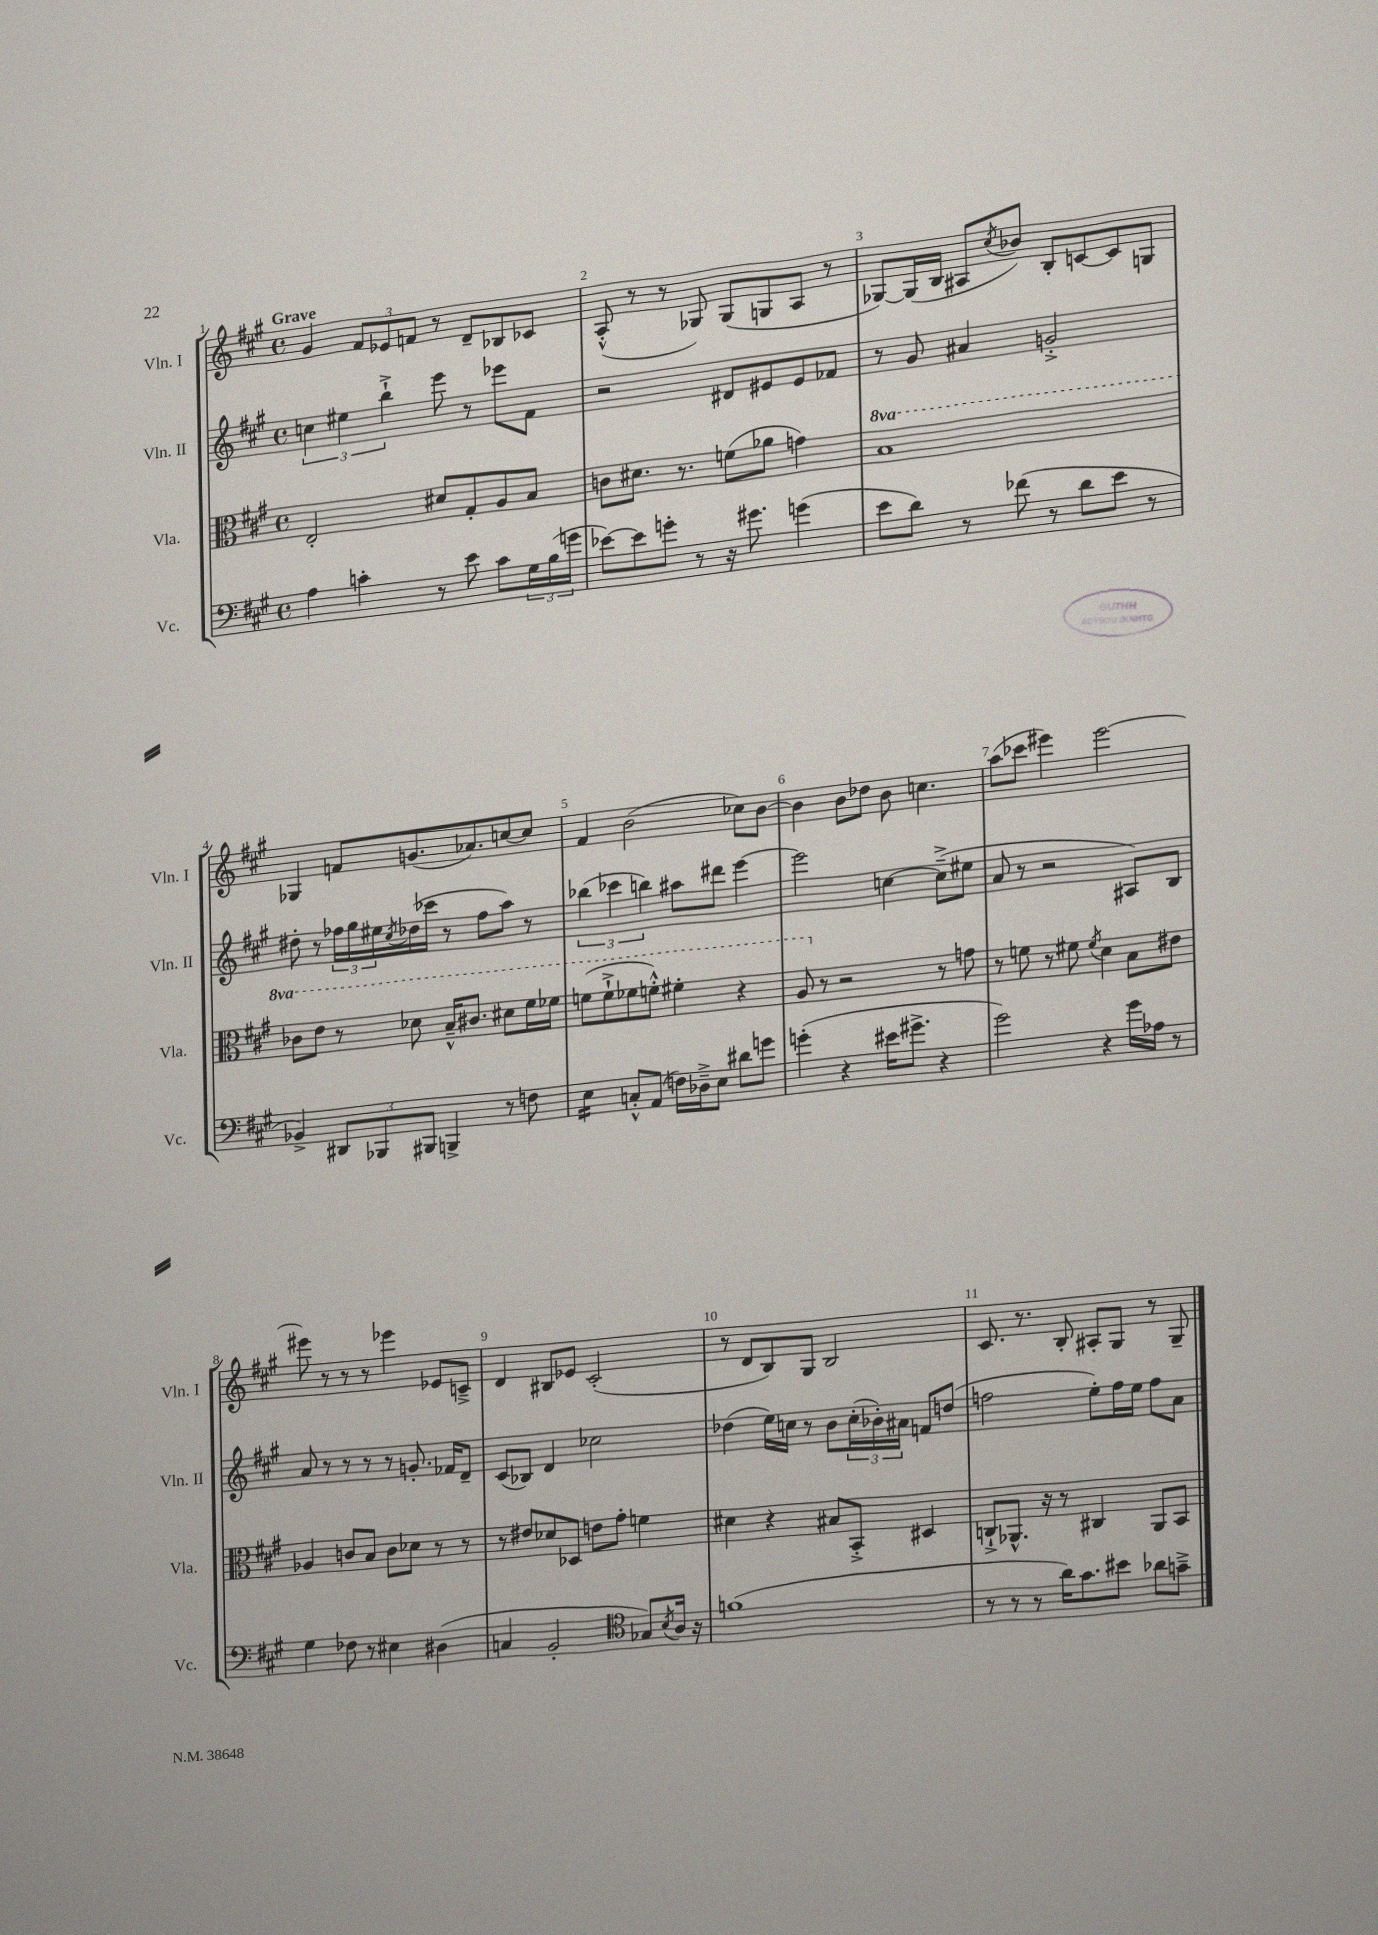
<<
\new StaffGroup <<
\new Staff = "s0" \with { instrumentName = "Vln. I" shortInstrumentName = "Vln. I" } {
    \clef treble \key a \major \defaultTimeSignature \time 4/4 \tempo "Grave"
    gis'4 \tuplet 3/2 { fis'8 ees'8 f'8 } r8 d'8-- bes8 ces'8 |
    a8-.-^( r8 r8 ges8) ges8( g8 a8 r8 |
    ges8~) ges16( b16 ais8 \acciaccatura { cis''8 } bes'8) b8-. c'8~ c'8 g8 |
    ges4 f'8 g'8.( aes'8.) c''8~ c''8 |
    fis'4 b'2( ces''8) b'8~ |
    b'4 b'8 des''8 b'8 c''4. |
    a''8( ces'''8 eis'''4) eis'''2~ |
    eis'''8 r8 r8 r8 ees'''4 ees'8 c'8---> |
    d'4 bis8 ees'8 cis'2-.( |
    r8 d'8 b8) gis8 b2 |
    cis'8. r8. b8-. ais8-. gis8 r8 gis8-- \bar "|." |
}
\new Staff = "s1" \with { instrumentName = "Vln. II" shortInstrumentName = "Vln. II" } {
    \clef treble \key a \major \defaultTimeSignature \time 4/4
    \tuplet 3/2 { c''4 eis''4 b''4-!-> } e'''8 r8 ees'''8 fis'8 |
    r2 dis'8 eis'8 eis'8 fes'8 |
    r8 gis'8 ais'4 g'2-.-> |
    dis''8-. r8 \tuplet 3/2 { fes''16 gis''16 eis''16 } \acciaccatura { cis''8 } des''16( ces'''16 r8 fes''8 a''8) r8 |
    \tuplet 3/2 { bes''4( ces'''4 b''4) } ais''8 dis'''8 e'''4~ |
    e'''2 c''4~ c''8--->( eis''8 |
    a'8 r8 r2 ais8) b8 |
    a'8 r8 r8 r8 r8 g'8.-. fes'16 d'8-- |
    cis'8( bes8) d'4 ces''2 |
    des''4( e''16) c''16 r8 b'8 \tuplet 3/2 { c''16-.( bes'16-.) ais'16 } f'8 d''8( |
    f''2 e''8-.) f''16 e''16 f''8 a'8 \bar "|." |
}
\new Staff = "s2" \with { instrumentName = "Vla." shortInstrumentName = "Vla." } {
    \clef alto \key a \major \defaultTimeSignature \time 4/4 \set Staff.ottavationMarkups = #ottavation-simple-ordinals
    e2-. dis'8 gis8-. a8 b8 |
    c'8 dis'8. r8. f'8( aes'8 g'4) |
    \ottava #1 b'1 |
    ces''8 e''8 r8 des''8 b'16---^ cis''8. dis''8 fis''16 fes''16 |
    f''8( f''8-!-> fes''8 f''8-.-^) fis''4-. r4 |
    a'8 \ottava #0 r8 r2 r8 g'8 |
    r8 f'8 r8 fis'8 \acciaccatura { fis'8 } d'4 b8 eis'8 |
    aes4 c'8 b8 c'8 des'8 r8 r8 |
    r8 eis'8 des'8 des8 e'8 gis'8-. f'4 |
    dis'4 r4 bis8 b,8-.-> dis4 |
    c8-!-> aes,8.-^ r16 r8 cis4 aes,8 b,8 \bar "|." |
}
\new Staff = "s3" \with { instrumentName = "Vc." shortInstrumentName = "Vc." } {
    \clef bass \key a \major \defaultTimeSignature \time 4/4
    a4 c'4-. r8 e'8 c'8 \tuplet 3/2 { gis16 b16( g'16 } |
    ees'8~) ees'8 g'8-. r8 r16 gis'8. g'4( |
    e'8 d'8) r8 fes'8( r8 d'8 e'8 r8 |
    bes,4->) \tuplet 3/2 { dis,8 bes,,8 bis,,8 } b,,4-> r8 f8 |
    e4:16 c8-.-^ a,8( f16) des16---> e8 dis'8 g'8 |
    g'4-.( r4 eis'16 gis'8.-> r4 |
    gis'2) r4 gis'16 aes16 r8 |
    gis4 fes8 r8 eis4 dis4( |
    c4 b,2-. \clef tenor ges8) \acciaccatura { b8 } a16 r16 |
    f'1( |
    r8 r8 r8 a'16) gis'8. bis'8 aes'8 g'8---> \bar "|." |
}
>>
>>
\layout { \context { \Score \override BarNumber.break-visibility = ##(#f #t #t) barNumberVisibility = #all-bar-numbers-visible } }
